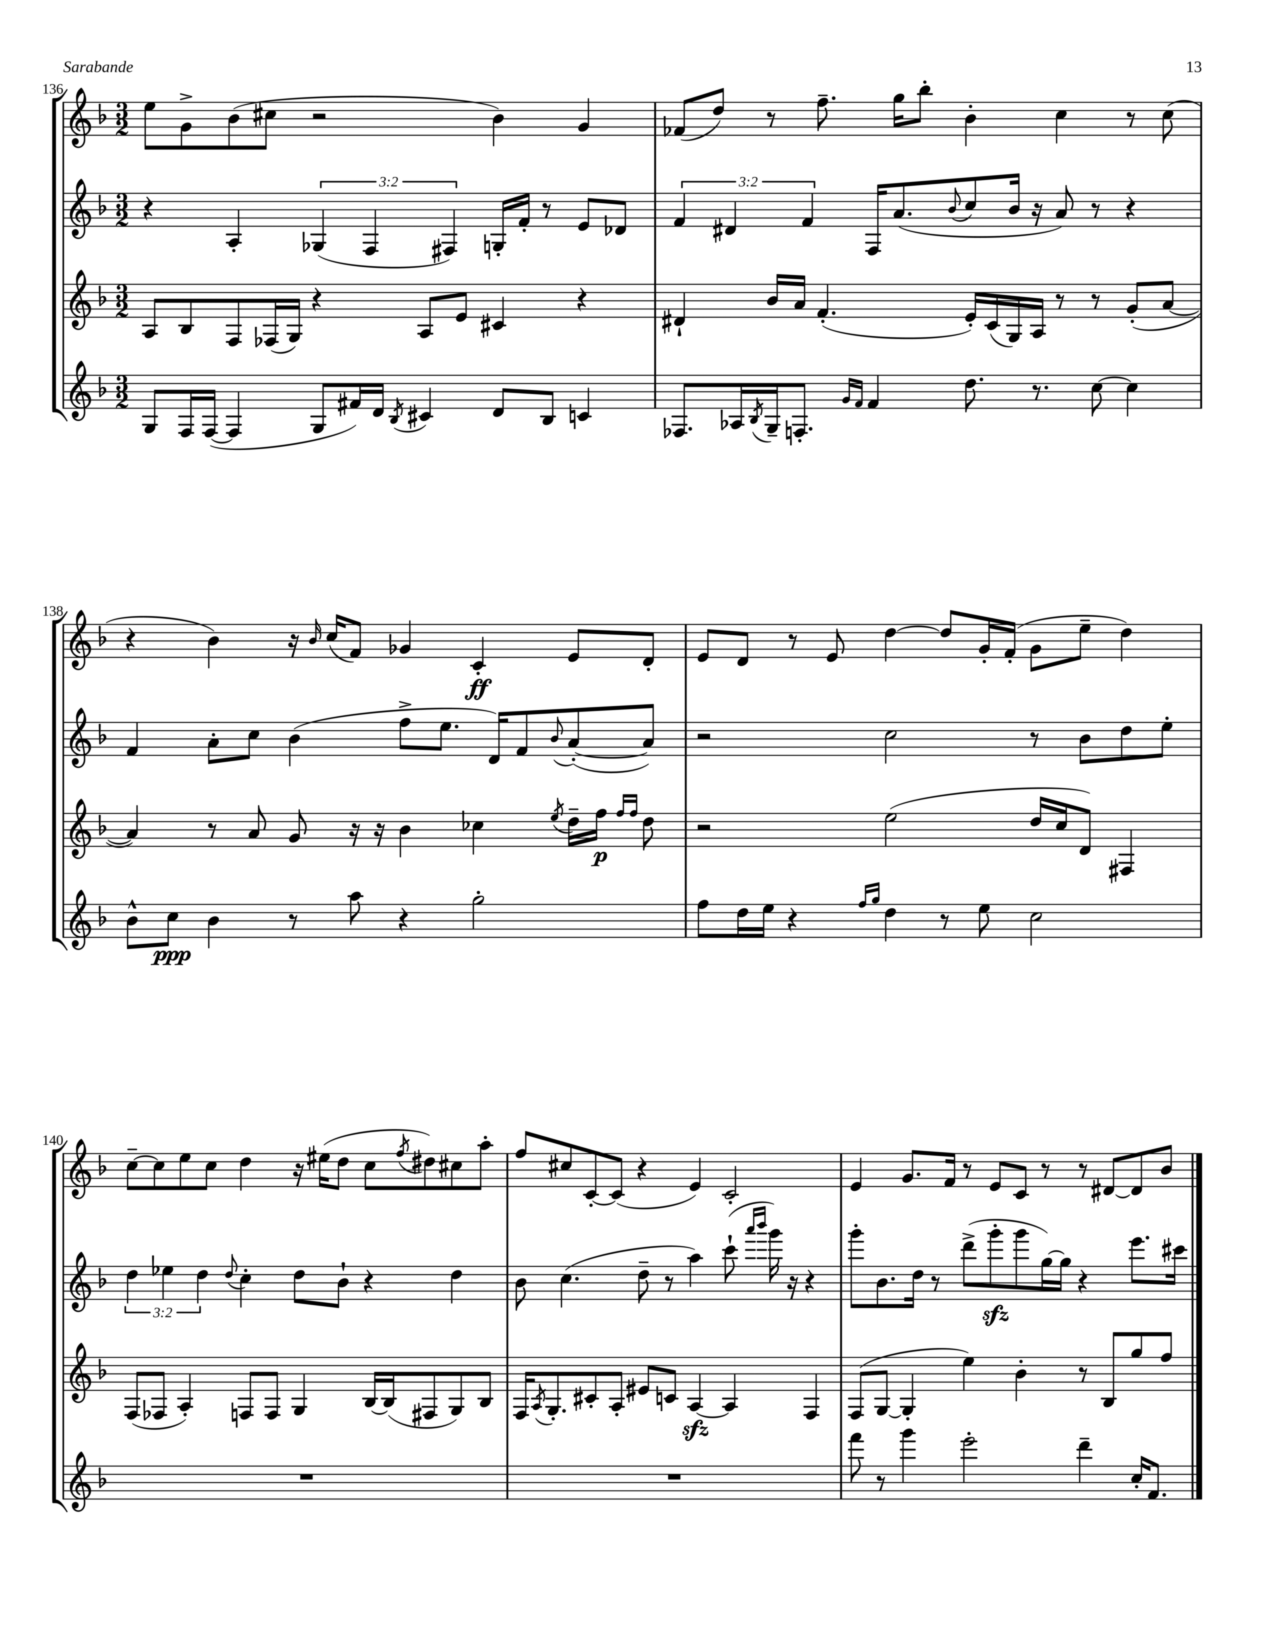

**kern	**dynam	**kern	**dynam	**kern	**kern	**dynam
*part4	*part4	*part3	*part3	*part2	*part1	*part1
*staff4	*staff4	*staff3	*staff3	*staff2	*staff1	*staff1
*clefG2	*	*clefG2	*	*clefG2	*clefG2	*
*k[b-]	*	*k[b-]	*	*k[b-]	*k[b-]	*
*M3/2	*	*M3/2	*	*M3/2	*M3/2	*
=136	=136	=136	=136	=136	=136	=136
8G/L	.	8A/L	.	4r	8ee\L	.
16F/L	.	8B-/	.	.	8g^\	.
([16F/JJ	.	.	.	.	.	.
4F/]	.	8F/	.	4A'/	(8b-\	.
.	.	(16F-X/L	.	.	8cc#X\J	.
.	.	16G/JJ)	.	.	.	.
8G/L	.	4r	.	(6G-X/	2r	.
16f#X/L)	.	.	.	.	.	.
.	.	.	.	6F/	.	.
16d/JJ	.	.	.	.	.	.
8qB-/	.	.	.	.	.	.
4c#X/	.	8A/L	.	.	.	.
.	.	.	.	6F#X/)	.	.
.	.	8e/J	.	.	.	.
8d/L	.	4c#X/	.	16Gn'/LL	4b-\)	.
.	.	.	.	16f'/JJ	.	.
8B-/J	.	.	.	8r	.	.
4cn/	.	4r	.	8e/L	4g/	.
.	.	.	.	8d-X/J	.	.
=137	=137	=137	=137	=137	=137	=137
8.F-X/L	.	4d#X`/	.	6f/	(8f-X/L	.
.	.	.	.	.	8dd/J)	.
.	.	.	.	6d#X/	.	.
16A-X/L	.	.	.	.	.	.
8qB-/	.	.	.	.	.	.
16G~/J	.	16b-/LL	.	.	8r	.
8.Fn'/J	.	16a/JJ	.	.	.	.
.	.	.	.	6f/	.	.
.	.	(4.f'/	.	.	8.ff~\	.
16qqg/LL	.	.	.	.	.	.
16qqf/JJ	.	.	.	.	.	.
4f/	.	.	.	16F/KL	.	.
.	.	.	.	(8.a/	16gg\KL	.
.	.	.	.	.	8bb-'\J	.
.	.	.	.	8qqb-/	.	.
8.dd\	.	16e'/LL)	.	8cc/	4b-'\	.
.	.	(16c/	.	.	.	.
.	.	16G/)	.	16b-/Jk	.	.
8.r	.	16A/JJ	.	16r	.	.
.	.	8r	.	8a/)	4cc\	.
[8cc\	.	8r	.	8r	.	.
4cc\]	.	(8g'/L	.	4r	8r	.
.	.	[8a/J	.	.	(8cc\	.
!!LO:LB:g=z
=138	=138	=138	=138	=138	=138	=138
8b-^^\L	.	4a/])	.	4f/	4r	.
8cc\J	ppp	.	.	.	.	.
4b-\	.	8r	.	8a'\L	4b-\)	.
.	.	8a/	.	8cc\J	.	.
8r	.	8g/	.	(4b-\	16r	.
.	.	.	.	.	16qqb-/	.
.	.	.	.	.	(16cc/KL	.
8aa\	.	16r	.	.	8f/J)	.
.	.	16r	.	.	.	.
4r	.	4b-\	.	8ff^\L	4g-X/	.
.	.	.	.	8.ee\J	.	.
2gg'\	.	4cc-X\	.	.	4c'/	ff
.	.	.	.	16d/KL)	.	.
.	.	.	.	8f/	.	.
.	.	8qee/	.	8qqb-/	.	.
.	.	16dd~\LL	.	([8a'/	8e/L	.
.	.	16ff\JJ	p	.	.	.
.	.	16qqff/LL	.	.	.	.
.	.	16qqff/JJ	.	.	.	.
.	.	8dd\	.	8a/J])	8d'/J	.
=139	=139	=139	=139	=139	=139	=139
8ff\L	.	2r	.	2r	8e/L	.
16dd\L	.	.	.	.	8d/J	.
16ee\JJ	.	.	.	.	.	.
4r	.	.	.	.	8r	.
.	.	.	.	.	8e/	.
16qqff/LL	.	.	.	.	.	.
16qqgg/JJ	.	.	.	.	.	.
4dd\	.	(2ee\	.	2cc\	[4dd\	.
8r	.	.	.	.	8dd/L]	.
8ee\	.	.	.	.	16g'/L	.
.	.	.	.	.	(16f'/JJ	.
2cc\	.	16dd/LL	.	8r	8g\L	.
.	.	16cc/J	.	.	.	.
.	.	8d/J)	.	8b-\L	8ee~\J	.
.	.	4F#X/	.	8dd\	4dd\)	.
.	.	.	.	8ee'\J	.	.
!!LO:LB:g=z
=140	=140	=140	=140	=140	=140	=140
1.r	.	(8F/L	.	6dd\	[8cc~\L	.
.	.	8F-X/J	.	.	8cc\]	.
.	.	.	.	6ee-X\	.	.
.	.	4A'/)	.	.	8ee\	.
.	.	.	.	6dd\	.	.
.	.	.	.	.	8cc\J	.
.	.	.	.	8qqdd/	.	.
.	.	8Fn/L	.	4cc'\	4dd\	.
.	.	8F/J	.	.	.	.
.	.	4G/	.	8dd\L	16r	.
.	.	.	.	.	(16ee#X\KL	.
.	.	.	.	8b-`\J	8dd\J	.
.	.	[16B-/LL	.	4r	8cc\L	.
.	.	(16B-/J]	.	.	.	.
.	.	.	.	.	8qff/	.
.	.	8F#X/	.	.	8dd#X\)	.
.	.	8G/)	.	4dd\	8cc#X\	.
.	.	8B-/J	.	.	8aa'\J	.
=141	=141	=141	=141	=141	=141	=141
1.r	.	16F/KL	.	8b-\	8ff/L	.
.	.	8qA/	.	.	.	.
.	.	8.G'/	.	.	.	.
.	.	.	.	(4.cc\	8cc#X/	.
.	.	8c#X'/	.	.	[8c'/	.
.	.	8A'/J	.	.	(8c/J]	.
.	.	8e#X/L	.	8dd~\	4r	.
.	.	8cn/J	.	8r	.	.
.	.	[4Azz/	.	4aa\)	4e/)	.
.	.	4A/]	.	(8ccc`\	2c'/	.
.	.	.	.	16qqaaa/LL	.	.
.	.	.	.	16qqbbb-/JJ	.	.
.	.	.	.	16ggg\)	.	.
.	.	.	.	16r	.	.
.	.	4F/	.	4r	.	.
=142	=142	=142	=142	=142	=142	=142
8fff\	.	(8F/L	.	8ggg'\L	4e/	.
8r	.	[8G/J	.	8.b-\	.	.
4ggg\	.	4G'/]	.	.	8.g/L	.
.	.	.	.	16dd\Jk	.	.
.	.	.	.	8r	.	.
.	.	.	.	.	16f/Jk	.
2eee'\	.	4ee\)	.	(8ddd^\L	8r	.
.	.	.	.	8gggzz'\	8e/L	.
.	.	4b-'\	.	8ggg\	8c/J	.
.	.	.	.	[16gg\L)	8r	.
.	.	.	.	16gg\JJ]	.	.
4ddd~\	.	8r	.	4r	8r	.
.	.	8B-/L	.	.	[8d#X/L	.
16cc'/KL	.	8gg/	.	8.eee\L	8d#/]	.
8.f/J	.	.	.	.	.	.
.	.	8ff/J	.	.	8b-/J	.
.	.	.	.	16ccc#X\Jk	.	.
==	==	==	==	==	==	==
*-	*-	*-	*-	*-	*-	*-
